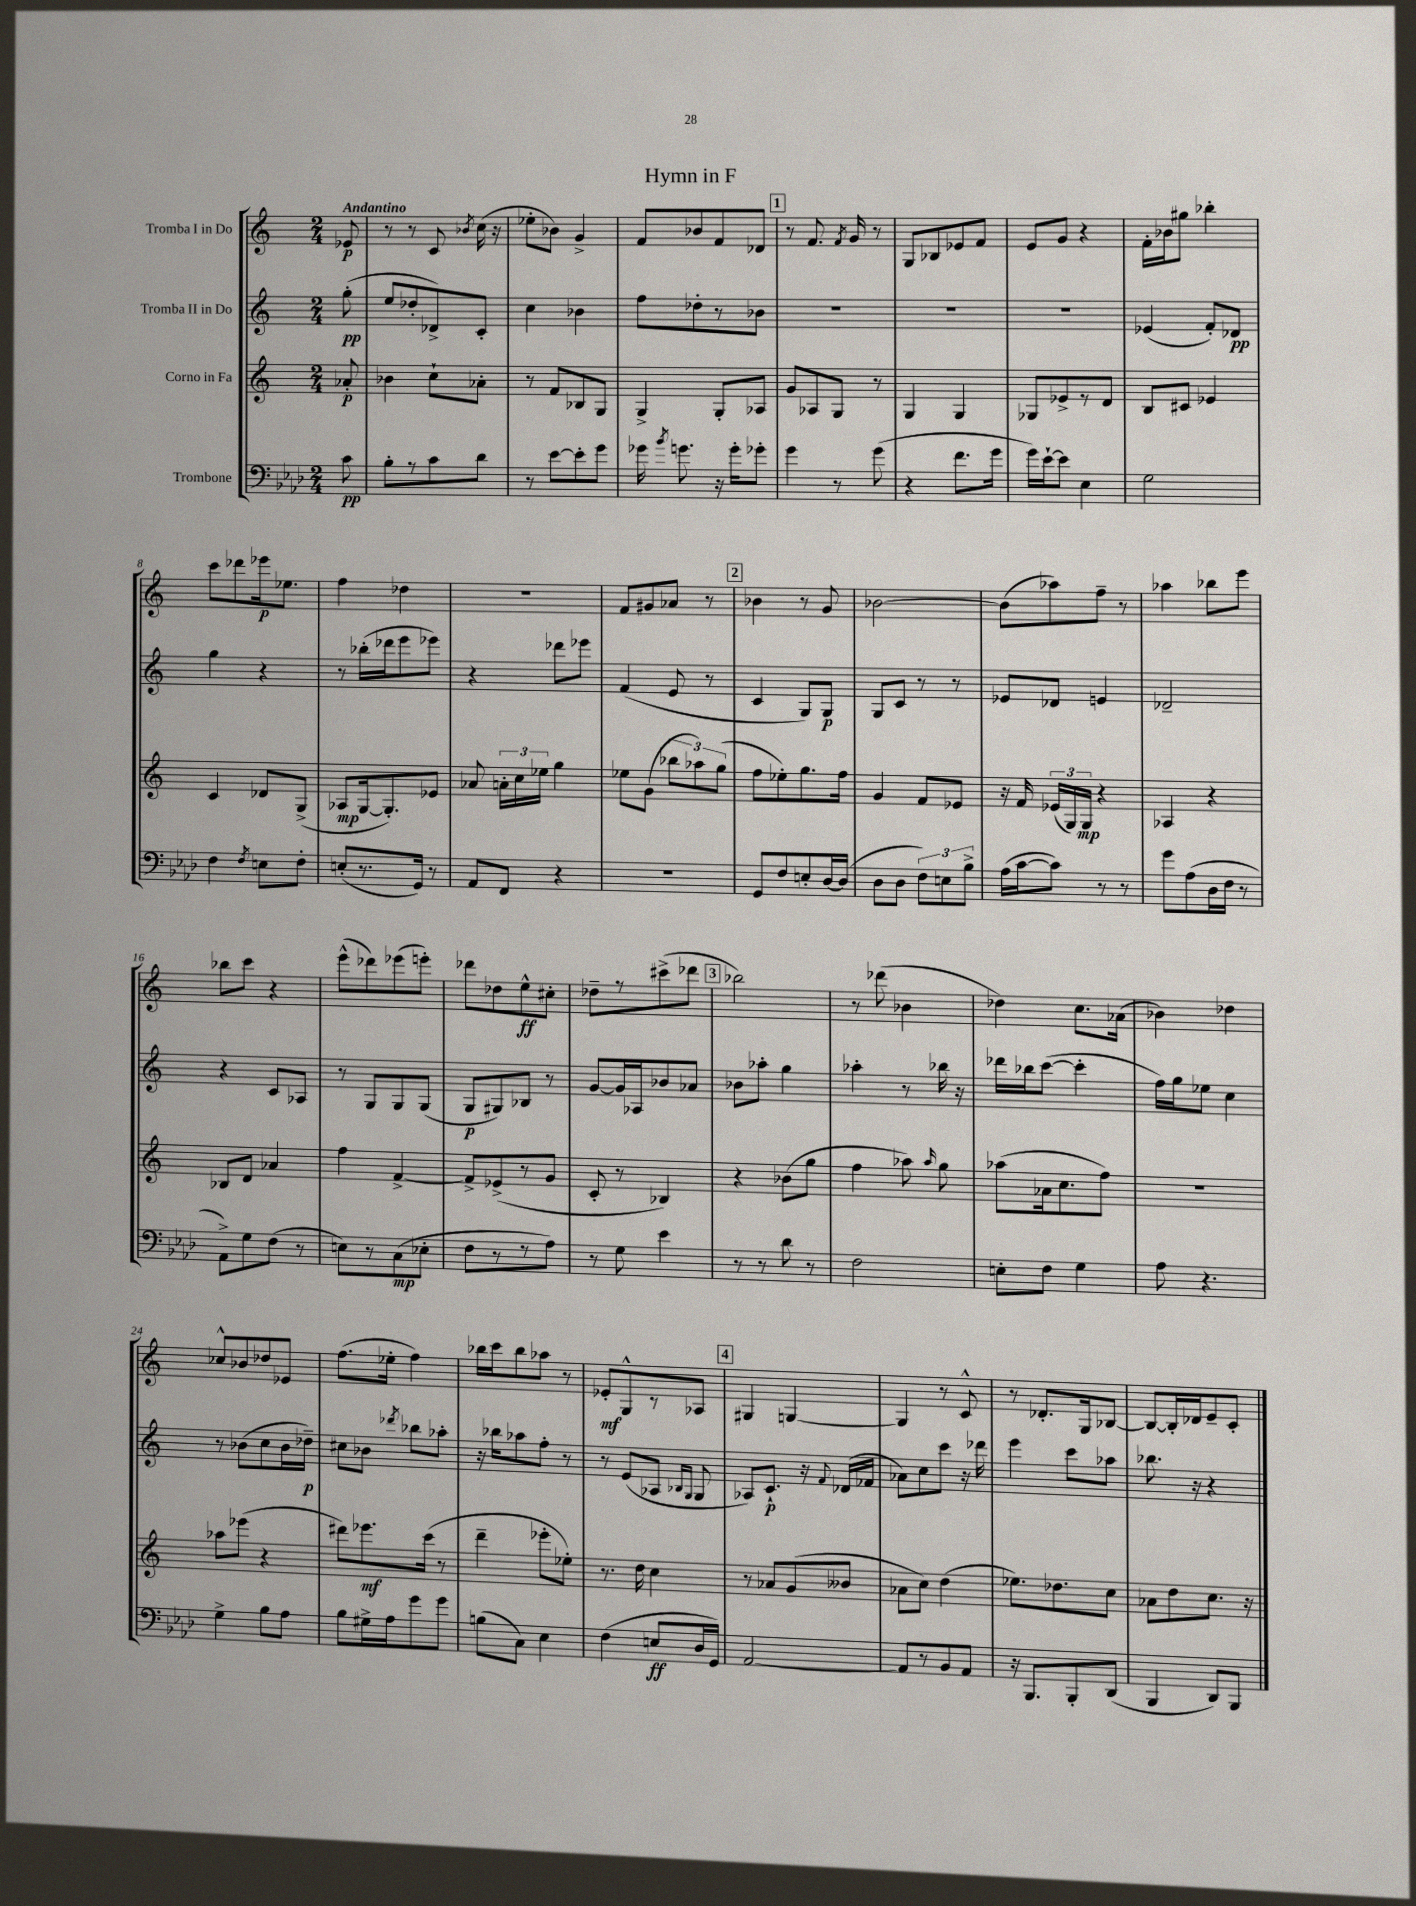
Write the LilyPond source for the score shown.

\header { title = "Hymn in F" }
<<
\new StaffGroup <<
\new Staff = "s0" \with { instrumentName = "Tromba I in Do" } {
    \clef treble \key c \major \numericTimeSignature \time 2/4 \partial 8 \tempo "Andantino"
    \autoBeamOff ees'8\p |
    r8 r8 c'8 \acciaccatura { bes'8 } c''16( r16 |
    ees''8[-. bes'8]) g'4-> |
    f'8[ bes'8 f'8 des'8] |
    \mark \markup { \box "1" } r8 f'8. \acciaccatura { f'8 } g'16 r8 |
    g8[ bes8 ees'8 f'8] |
    e'8[ g'8] r4 |
    f'16[-. bes'16 gis''8] bes''4-. |
    c'''8[ des'''8 ees'''16\p ees''8.] |
    f''4 des''4 |
    r2 |
    f'8[ gis'8 aes'8] r8 |
    \mark \markup { \box "2" } bes'4 r8 g'8 |
    bes'2~ |
    bes'8[( aes''8) f''8]-- r8 |
    aes''4 bes''8[ e'''8] |
    bes''8[ c'''8] r4 |
    e'''8[-^( des'''8) ees'''8( e'''8]-.) |
    des'''8[ des''8 e''8-^\ff cis''8]-. |
    des''8[-- r8 cis'''8->( des'''8] |
    \mark \markup { \box "3" } bes''2) |
    r8 des'''8( bes'4 |
    des''4) c''8.[ aes'16]( |
    bes'4) des''4 |
    ces''8[-^ bes'8 des''8 ees'8] |
    f''8.[( ees''16]-. f''4) |
    bes''16[ c'''16 bes''8 aes''8] r8 |
    ees'8[-.\mf g8-^ r8 aes8] |
    \mark \markup { \box "4" } gis4 g4~ |
    g4 r8 c'8-^ |
    r8 des'8.[-. g16 bes8]~ |
    bes8[~ bes16-. des'16 e'8-- c'8]-. \bar "|." |
}
\new Staff = "s1" \with { instrumentName = "Tromba II in Do" } {
    \clef treble \key c \major \numericTimeSignature \time 2/4 \partial 8
    \autoBeamOff g''8-.\pp( |
    e''8[ des''8-. des'8->) c'8]-. |
    c''4 bes'4 |
    f''8[ des''8-. r8 bes'8] |
    \mark \markup { \box "1" } R2 |
    R2 |
    R2 |
    ees'4( f'8[-.) des'8]\pp |
    g''4 r4 |
    r8 bes''16[-.( des'''16 e'''8 ees'''8]) |
    r4 des'''8[ ees'''8] |
    f'4( e'8 r8 |
    \mark \markup { \box "2" } c'4 g8[) g8]\p |
    g8[ c'8] r8 r8 |
    ees'8[ des'8] e'4 |
    des'2-- |
    r4 c'8[ aes8] |
    r8 g8[ g8 g8]( |
    g8[\p gis8) bes8] r8 |
    g'8[~ g'16 aes16 bes'8 aes'8] |
    \mark \markup { \box "3" } bes'8[ aes''8]-. g''4 |
    aes''4-. r8 bes''16 r16 |
    des'''16[ bes''16 c'''8]~( c'''4-. |
    f''16[) g''16 ees''8] c''4 |
    r8 bes'8[( c''8 bes'16 des''16]--\p) |
    cis''8[ bes'8] \acciaccatura { des'''8 } bes''8[ aes''8]-. |
    r16 bes''16[ aes''8 f''8]-. r8 |
    r8 e'8[( aes8] \grace { bes16[ g16] } g8 |
    \mark \markup { \box "4" } aes8[) c'8.]-!\p r16 \appoggiatura { f'8 } des'16[( fes'16] |
    aes'8[) c''8 c'''8] r16 des'''16 |
    e'''4 c'''8[ aes''8] |
    bes''8. r16 r4 \bar "|." |
}
\new Staff = "s2" \with { instrumentName = "Corno in Fa" } {
    \clef treble \key c \major \numericTimeSignature \time 2/4 \partial 8
    \autoBeamOff aes'8-.\p |
    bes'4 c''8[-! aes'8]-. |
    r8 f'8[ bes8 g8] |
    g4-> g8[-. aes8] |
    \mark \markup { \box "1" } g'8[ aes8 g8] r8 |
    g4 g4 |
    ges8[ ees'8-> r8 d'8] |
    b8[ cis'8] ees'4 |
    c'4 des'8[ g8]->( |
    aes8[\mp g16~ g8.-.) ees'8] |
    aes'8 \tuplet 3/2 { a'16[-. c''16 ees''16] } g''4 |
    ees''8[ g'8]( \tuplet 3/2 { bes''8[ aes''8) g''8]( } |
    \mark \markup { \box "2" } f''8[ ees''8-.) g''8. f''16] |
    g'4 f'8[ ees'8] |
    r16 f'16 \tuplet 3/2 { ees'16[( g16) g16]\mp } r4 |
    aes4 r4 |
    bes8[ d'8] aes'4 |
    f''4 f'4~-> |
    f'8[-> ees'8->( r8 g'8] |
    c'8-. r8 bes4) |
    \mark \markup { \box "3" } r4 bes'8[( g''8] |
    f''4 aes''8) \grace { aes''16 } g''8 |
    aes''8[( aes'16 c''8. f''8]) |
    R2 |
    aes''8[ ees'''8]( r4 |
    dis'''8[) ees'''8.\mf c'''16]( r8 |
    d'''4-- ees'''8[-. ees''8]-.) |
    r8. d''16 c''4 |
    \mark \markup { \box "4" } r8 aes'8[ g'8( beses'8] |
    aes'8[ c''8]) d''4( |
    ees''8.[) des''8. c''8] |
    aes'8[ d''8 c''8.] r16 \bar "|." |
}
\new Staff = "s3" \with { instrumentName = "Trombone" } {
    \clef bass \key aes \major \numericTimeSignature \time 2/4 \partial 8
    \autoBeamOff c'8\pp |
    bes8[-. r8 c'8 des'8] |
    r8 ees'8[~ ees'8-. g'8] |
    ges'16 \acciaccatura { bes'8 } g'8. r16 g'16[-. ges'8]-. |
    \mark \markup { \box "1" } g'4 r8 g'8( |
    r4 f'8.[ g'16] |
    g'16[) ees'16~-! ees'8] ees4 |
    g2 |
    f4 \acciaccatura { f8 } e8[ f8]-. |
    e8[-.( r8. g,16]) r8 |
    aes,8[ f,8] r4 |
    R2 |
    \mark \markup { \box "2" } g,8[ f8 e8-. des16~ des16]( |
    des8[ des8] \tuplet 3/2 { f8[) e8 bes8]-> } |
    aes16[( c'16~ c'8]) r8 r8 |
    g'8[ aes8( des16 f16] r8 |
    aes,8[->) g8 f8]( r8 |
    e8[) r8 c8\mp( ees8]-. |
    f8[ r8 r8 aes8]) |
    r8 g8 ees'4 |
    \mark \markup { \box "3" } r8 r8 des'8 r8 |
    f2 |
    e8[-. f8] g4 |
    aes8 r4. |
    g4-> bes8[ aes8] |
    bes8[ gis16-> aes16 g'8 g'8] |
    b8[( c8]) ees4 |
    f4( e8[\ff des16 g,16]) |
    \mark \markup { \box "4" } aes,2~ |
    aes,8[ r8 bes,8 aes,8] |
    r16 bes,,8.[ bes,,8-. des,8]( |
    bes,,4 des,8[) bes,,8] \bar "|." |
}
>>
>>
